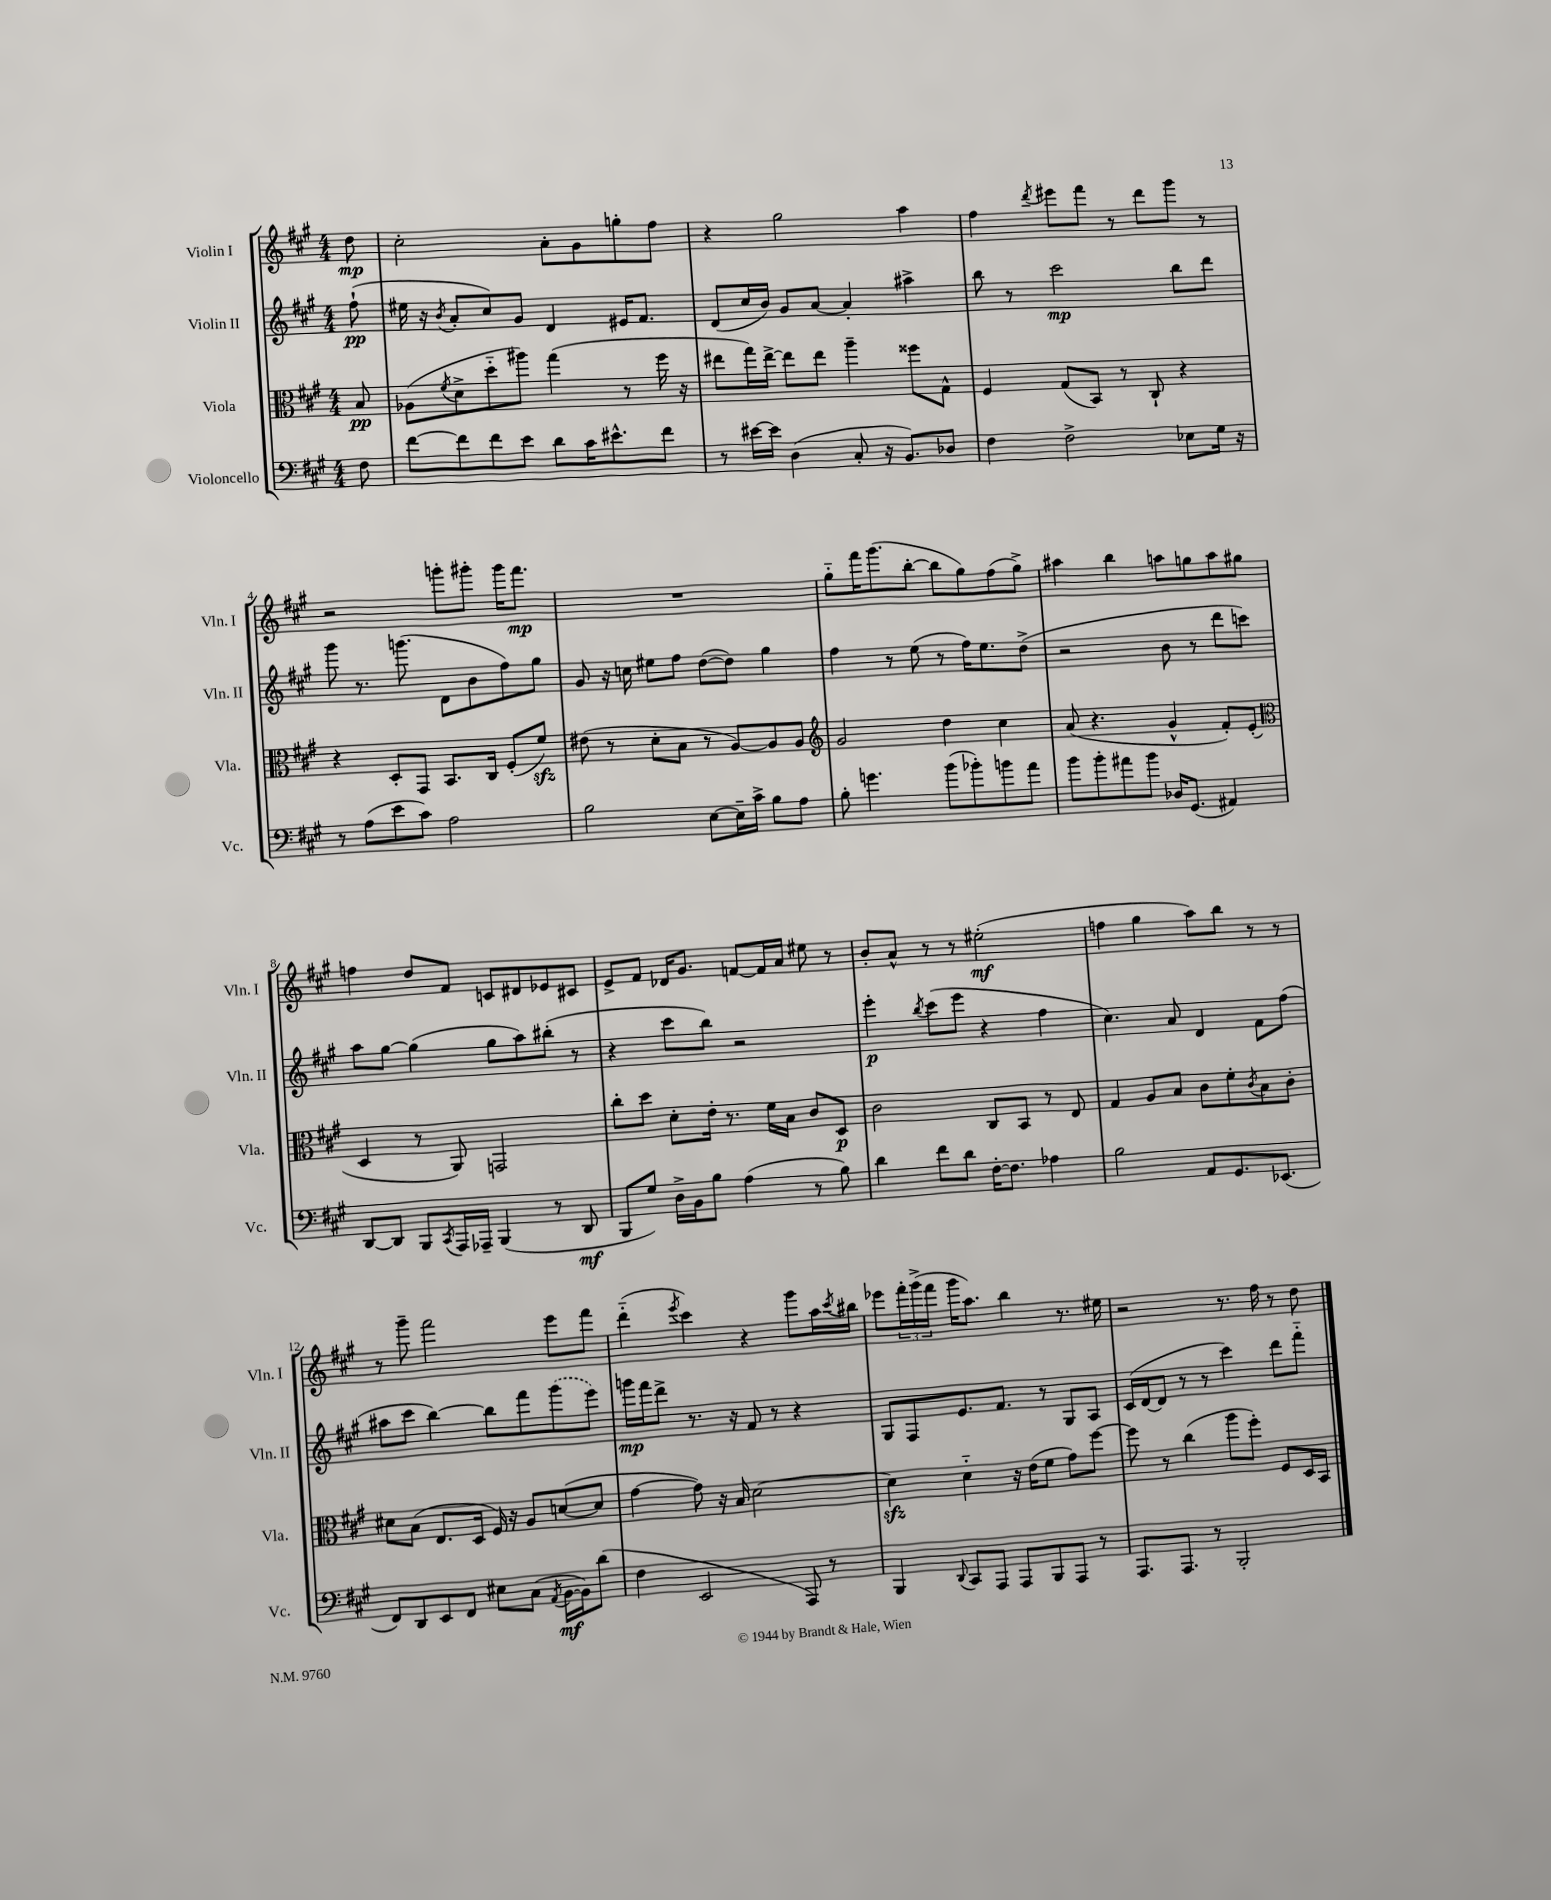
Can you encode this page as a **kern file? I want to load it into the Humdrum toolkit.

**kern	**dynam	**kern	**dynam	**kern	**dynam	**kern	**dynam
*part4	*part4	*part3	*part3	*part2	*part2	*part1	*part1
*staff4	*staff4	*staff3	*staff3	*staff2	*staff2	*staff1	*staff1
*I"Violoncello	*	*I"Viola	*	*I"Violin II	*	*I"Violin I	*
*I'Vc.	*	*I'Vla.	*	*I'Vln. II	*	*I'Vln. I	*
*clefF4	*	*clefC3	*	*clefG2	*	*clefG2	*
*k[f#c#g#]	*	*k[f#c#g#]	*	*k[f#c#g#]	*	*k[f#c#g#]	*
*M4/4	*	*M4/4	*	*M4/4	*	*M4/4	*
=	=	=	=	=	=	=	=
8F#\	.	8B/	pp	(8ff#`\	pp	8dd\	mp
=1	=1	=1	=1	=1	=1	=1	=1
[8f#\L	.	(8A-X\L	.	16ee#X\	.	2cc#'\	.
.	.	.	.	16r	.	.	.
.	.	8qf#/	.	8qb/	.	.	.
8f#\]	.	8d^\	.	8a'/L	.	.	.
8f#\	.	8dd\	.	8cc#/)	.	.	.
8e\J	.	8aa#X\J)	.	8g#/J	.	.	.
8d\L	.	(4gg#\	.	4d/	.	8a'\L	.
16c#\K	.	.	.	.	.	8g#\	.
8.e#X^^\	.	.	.	.	.	.	.
.	.	8r	.	16e#X/KL	.	8ggn'\	.
.	.	.	.	8.f#/J	.	.	.
8f#\J	.	16ff#\	.	.	.	8ff#\J	.
.	.	16r	.	.	.	.	.
=2	=2	=2	=2	=2	=2	=2	=2
8r	.	8ee#X\L	.	(8d/L	.	4r	.
[16e#X\LL	.	16gg#\L)	.	16cc#/L	.	.	.
16e#\JJ]	.	[16ee#^\JJ	.	16b/JJ)	.	.	.
(4D\	.	8ee#\L]	.	8g#/L	.	2gg#\	.
.	.	8ee#\J	.	[8a/J	.	.	.
8C#'/	.	4aa~\	.	4a'/]	.	.	.
16r	.	.	.	.	.	.	.
8.BB/L)	.	.	.	.	.	.	.
.	.	8ff##X\L	.	4aa#X^\	.	4aa\	.
8D-X/J	.	8G#^^\J	.	.	.	.	.
=3	=3	=3	=3	=3	=3	=3	=3
4F#\	.	4F#/	.	8bb\	.	4ff#\	.
.	.	.	.	8r	.	.	.
.	.	.	.	.	.	8qddd/	.
2F#^\	.	(8G#/L	.	2ccc#\	mp	8eee#X\L	.
.	.	8BB/J)	.	.	.	8fff#\J	.
.	.	8r	.	.	.	8r	.
.	.	8C#`/	.	.	.	8ddd\L	.
8E-X\L	.	4r	.	8bb\L	.	8ggg#\J	.
16G#\Jk	.	.	.	8ddd\J	.	8r	.
16r	.	.	.	.	.	.	.
!!LO:LB:g=z
=4	=4	=4	=4	=4	=4	=4	=4
8r	.	4r	.	8ggg#\	.	2r	.
(8A\L	.	.	.	8.r	.	.	.
8e\	.	8D'/L	.	.	.	.	.
.	.	.	.	(8.gggn\	.	.	.
8c#\J)	.	8GG#/J	.	.	.	.	.
2A\	.	8.BB/L	.	8d\L	.	8gggn'\L	.
.	.	.	.	8b\	.	8ggg#X'\J	.
.	.	16C#/Jk	.	.	.	.	.
.	.	(8F#'/L	.	8ff#\)	.	16ggg#\KL	.
.	.	.	.	.	.	8.fff#\J	mp
.	.	8f#zz/J)	.	8gg#\J	.	.	.
=5	=5	=5	=5	=5	=5	=5	=5
2B\	.	(8e#X\	.	8g#/	.	1r	.
.	.	8r	.	16r	.	.	.
.	.	.	.	16ccn\	.	.	.
.	.	8d'\L	.	8ee#X\L	.	.	.
.	.	8B\J	.	8ff#\J	.	.	.
[8E\L	.	8r	.	([8dd\L	.	.	.
16E~\L]	.	[8A/L)	.	8dd\J])	.	.	.
16c#^\JJ	.	.	.	.	.	.	.
8B\L	.	8A/]	.	4gg#\	.	.	.
8A\J	.	8A/J	.	.	.	.	.
=6	=6	=6	=6	=6	=6	=6	=6
*	*	*clefG2	*	*	*	*	*
8B'\	.	2g#/	.	4ff#\	.	8gg#\L	.
4.gn\	.	.	.	.	.	16fff#\K	.
.	.	.	.	.	.	(8.ggg#\	.
.	.	.	.	8r	.	.	.
.	.	.	.	(8ee\	.	[8bb'\J	.
(8b\L	.	4dd\	.	8r	.	8bb\L]	.
8b-X'\)	.	.	.	16ff#\KL)	.	8gg#\)	.
.	.	.	.	8.ee\	.	.	.
8bn\	.	4cc#\	.	.	.	(8ff#\	.
8a\J	.	.	.	(8dd^\J	.	8gg#^\J)	.
=7	=7	=7	=7	=7	=7	=7	=7
8b\L	.	(8a/	.	2r	.	4aa#X\	.
8b'\	.	4.r	.	.	.	.	.
8a#X\	.	.	.	.	.	4bb\	.
8b\J	.	.	.	.	.	.	.
16D-X/KL	.	4g#^^/	.	8b\	.	8aan\L	.
(8.GG#/J	.	.	.	.	.	.	.
.	.	.	.	8r	.	8ggn\	.
4AA#X/)	.	8f#'/L)	.	8ddd\L	.	8aa\	.
.	.	(8e'/J	.	8cccn\J)	.	8gg#X\J	.
!!LO:LB:g=z
=8	=8	=8	=8	=8	=8	=8	=8
*	*	*clefC3	*	*	*	*	*
[8DD/L	.	4D/	.	8aa\L	.	4ffn\	.
8DD/J]	.	.	.	[8gg#\J	.	.	.
8BBB/L	.	8r	.	(4gg#\]	.	8dd/L	.
8qCC#/	.	.	.	.	.	.	.
16AAA/L	.	8AA/)	.	.	.	8f#/J	.
16AAA-X~/JJ	.	.	.	.	.	.	.
(4BBB/	.	2GGn/	.	8gg#\L	.	8cn/L	.
.	.	.	.	8aa\)	.	8d#X/	.
8r	.	.	.	(8bb#X'\J	.	8e-X/	.
8DD/	mf	.	.	8r	.	8c#X/J	.
=9	=9	=9	=9	=9	=9	=9	=9
8BBB/L	.	8cc#'\L	.	4r	.	8e^/L	.
8G#/J)	.	8dd\J	.	.	.	8f#/J	.
16D^\LL	.	8d'\L	.	8ccc#\L	.	16d-X/KL	.
16BB\J	.	.	.	.	.	8.g#/J	.
8B\J	.	16e'\Jk	.	8bb\J)	.	.	.
.	.	8.r	.	.	.	.	.
(4A\	.	.	.	2r	.	[8fn/L	.
.	.	16f#\LL	.	.	.	16f/L]	.
.	.	16B\JJ	.	.	.	16a/JJ	.
8r	.	8c#/L	.	.	.	8ee#X\	.
8B\)	.	8D/J	p	.	.	8r	.
=10	=10	=10	=10	=10	=10	=10	=10
4d\	.	2c#\	.	4eee'\	p	8b'/L	.
.	.	.	.	.	.	8a^^/J	.
.	.	.	.	8qbb/	.	.	.
8f#\L	.	.	.	(8ccc#\L	.	8r	.
8d\J	.	.	.	8eee\J	.	8r	.
[16F#'\KL	.	8C#/L	.	4r	.	(2ee#X'\	mf
8.F#\J]	.	.	.	.	.	.	.
.	.	8BB/J	.	.	.	.	.
4A-X\	.	8r	.	4ff#\	.	.	.
.	.	8E/	.	.	.	.	.
=11	=11	=11	=11	=11	=11	=11	=11
2B\	.	4G#/	.	4.cc#\)	.	4ffn\	.
.	.	8A/L	.	.	.	4gg#\	.
.	.	8B/J	.	8a/	.	.	.
8AA/L	.	8c#\L	.	4d/	.	8aa\L)	.
8.GG#/	.	8f#'\	.	.	.	8bb\J	.
.	.	8qc#/	.	.	.	.	.
.	.	8B\	.	8f#\L	.	8r	.
(8.EE-X/J	.	.	.	.	.	.	.
.	.	8c#'\J	.	(8ff#\J	.	8r	.
!!LO:LB:g=z
=12	=12	=12	=12	=12	=12	=12	=12
8FF#/L)	.	8d#X\L	.	8aa#X\L	.	8r	.
8DD/	.	(8B\J	.	8ccc#\J	.	8ggg#~\	.
8EE/	.	8.E/L	.	[4bb\)	.	2fff#\	.
8FF#/J	.	.	.	.	.	.	.
.	.	16D/Jk	.	.	.	.	.
8E#X\L	.	16F#/)	.	8bb\L]	.	.	.
.	.	16r	.	.	.	.	.
(8C#\J	.	8A/L	.	8fff#\	.	.	.
8qAA/	.	.	.	.	.	.	.
[16BB\LL	mf	([8dn/	.	(8ggg#\	.	8eee\L	.
16BB\J])	.	.	.	.	.	.	.
(8d\J	.	8d/J]	.	8eee\J)	.	8fff#\J	.
=13	=13	=13	=13	=13	=13	=13	=13
4F#\	.	[4g#\	.	16gggn\LL	mp	(4ddd\	.
.	.	.	.	16fff#\J	.	.	.
.	.	.	.	8ddd^\J	.	.	.
.	.	.	.	.	.	8qeee/	.
2EE/	.	8g#\])	.	8.r	.	4ccc#\)	.
.	.	16r	.	.	.	.	.
.	.	16B/	.	16r	.	.	.
.	.	[2d\	.	8f#/	.	4r	.
.	.	.	.	8r	.	.	.
8AAA/)	.	.	.	4r	.	8ggg#\L	.
8r	.	.	.	.	.	16aa\L	.
.	.	.	.	.	.	8qccc#/	.
.	.	.	.	.	.	16bb#X\JJ	.
=14	=14	=14	=14	=14	=14	=14	=14
4BBB/	.	4dzz\]	.	8G#/L	.	8eee-X\L	.
.	.	.	.	8F#/	.	24fff#'\L	.
.	.	.	.	.	.	(24ggg#^\	.
.	.	.	.	.	.	24fff#\JJ	.
8qqDD/	.	.	.	.	.	.	.
8CC#/L	.	4d\	.	8.e/	.	16ggg#\KL	.
.	.	.	.	.	.	8.aa\J)	.
8AAA/J	.	.	.	.	.	.	.
.	.	.	.	8.f#/J	.	.	.
8AAA/L	.	16r	.	.	.	4bb\	.
.	.	(16e\KL	.	.	.	.	.
8BBB/	.	8f#\J	.	8r	.	.	.
8AAA/J	.	8g#\L)	.	8G#/L	.	8.r	.
8r	.	[8ff#\J	.	8A/J	.	.	.
.	.	.	.	.	.	16ee#X\	.
=15	=15	=15	=15	=15	=15	=15	=15
8.AAA/L	.	8ff#\]	.	(16c#/LL	.	2r	.
.	.	.	.	[16d/J	.	.	.
.	.	8r	.	8d/J]	.	.	.
8.AAA/J	.	.	.	.	.	.	.
.	.	(4cc#\	.	8r	.	.	.
8r	.	.	.	8r	.	.	.
2BBB'/	.	8aa\L	.	4ccc#\)	.	8.r	.
.	.	8ff#'\J)	.	.	.	.	.
.	.	.	.	.	.	16ff#\	.
.	.	8F#/L	.	8ddd\L	.	8r	.
.	.	16D/L	.	8fff#\J	.	8dd\	.
.	.	16BB/JJ	.	.	.	.	.
==	==	==	==	==	==	==	==
*-	*-	*-	*-	*-	*-	*-	*-
